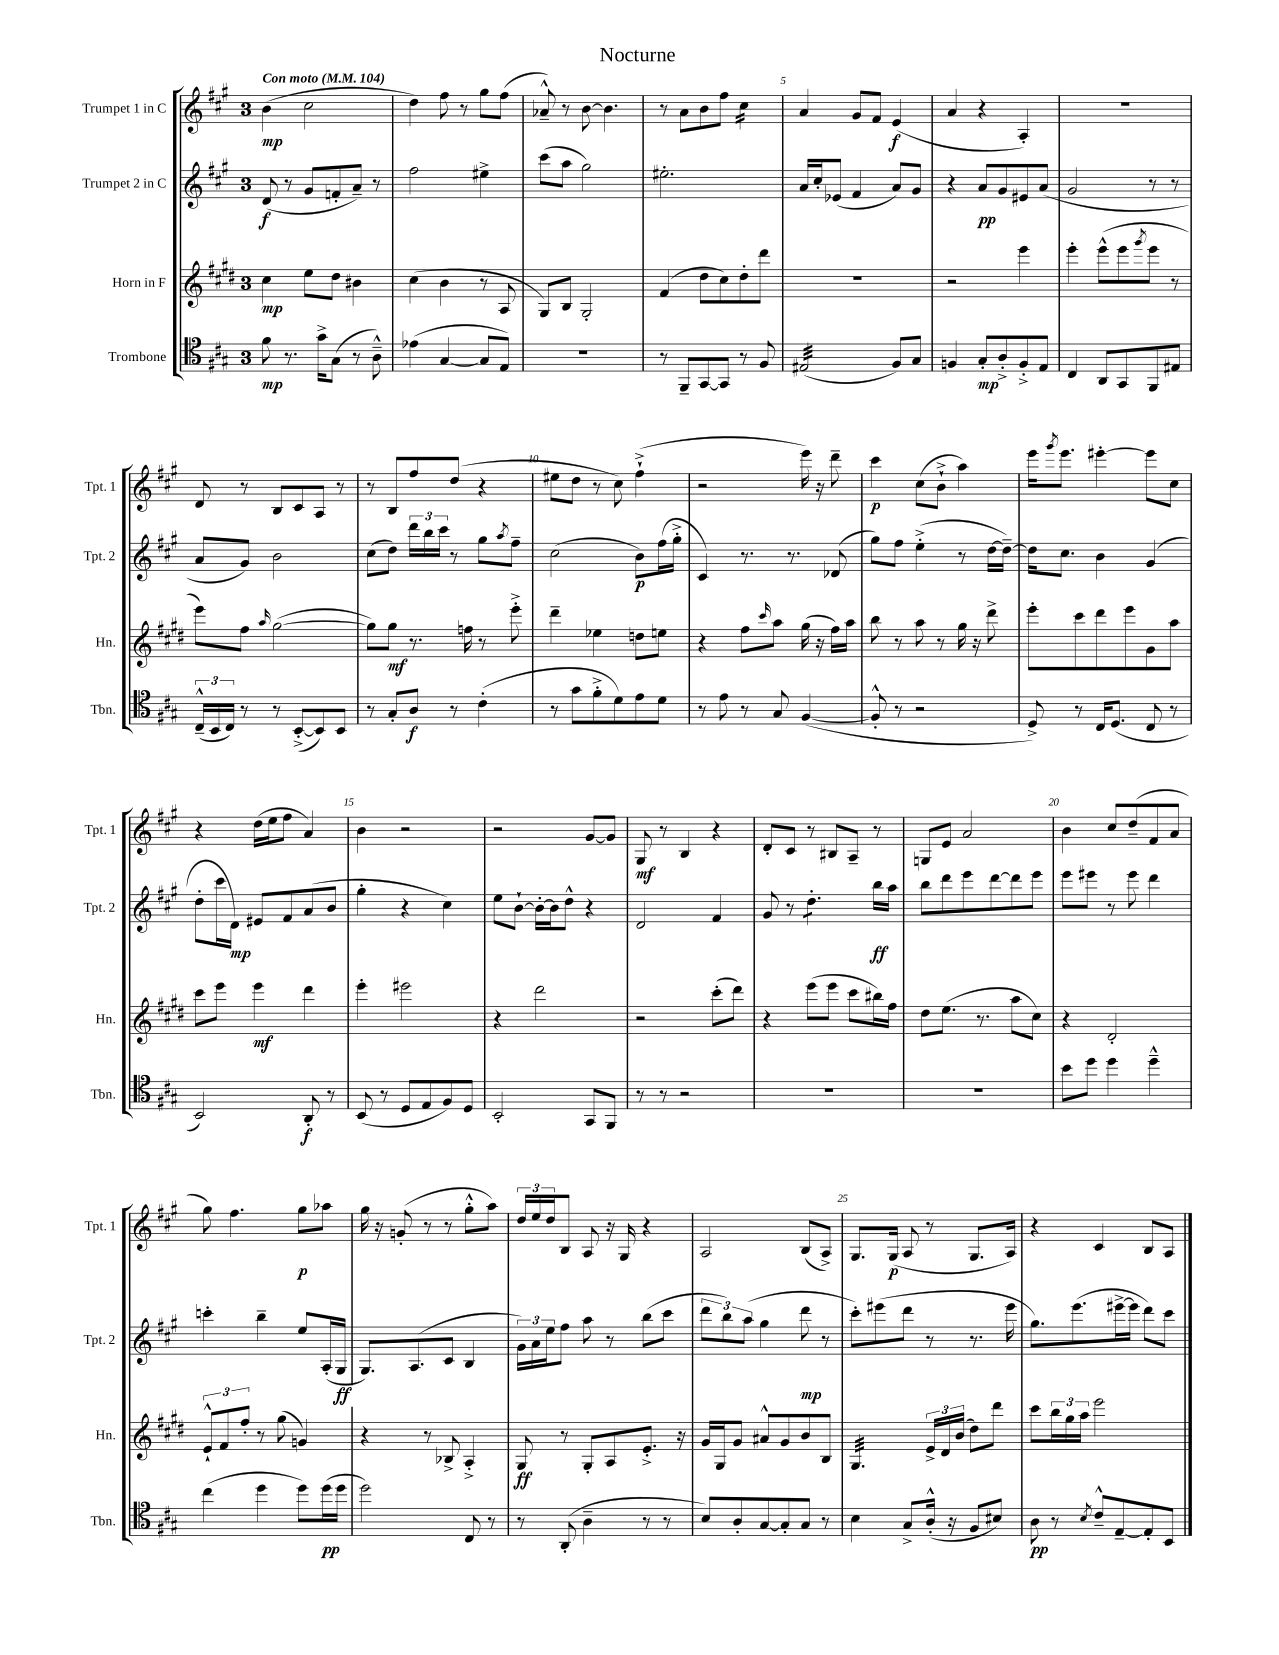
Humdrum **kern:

**kern	**kern	**kern	**kern
*staff4	*staff3	*staff2	*staff1
*clefC4	*clefG2	*clefG2	*clefG2
*k[f#c#g#]	*k[f#c#g#d#]	*k[f#c#g#]	*k[f#c#g#]
*M3/4	*M3/4	*M3/4	*M3/4
*MM104	*MM104	*MM104	*MM104
8f#\	4cc#\	(8d/	(4b\
8.r	.	8r	.
.	8ee\L	8g#/L	2cc#\
16g#^\LK	.	.	.
(8G#\J	8dd#\J	8f'/	.
8r	4b#\	8a~/J)	.
8A~^^\)	.	8r	.
=	=	=	=
(4e-\	(4cc#\	2ff#\	4dd\)
[4G#/	4b\	.	8ff#\
.	.	.	8r
8G#/]L	8r	4ee#^\	8gg#\L
8E/J)	8A/	.	(8ff#\J
=	=	=	=
2.r	8G#/L)	(8ccc#\L	8a-~^^/)
.	8B/J	8aa\J	8r
.	2G#'/	2gg#\)	[8b\
.	.	.	4.b\]
=	=	=	=
8r	(4f#/	2.ee#'\	8r
8FF#~/L	.	.	8a\L
[8GG#/	8dd#\L	.	8b\
8GG#/]J	8cc#\)	.	8ff#\J
8r	8dd#'\	.	4cc#\
8F#/	8ddd#\J	.	.
=	=	=	=
(2E#/	2.r	16a/LL	4a/
.	.	16cc#'/J	.
.	.	(8e-/J	.
.	.	4f#/	8g#/L
.	.	.	8f#/J
8F#/L)	.	8a/L)	(4e/
8G#/J	.	8g#/J	.
=	=	=	=
4F/	2r	4r	4a/
8G#'/L	.	8a/L	4r
8A'^/	.	8g#/	.
8F'^/	4eee\	8e#/	4A'/)
8E/J	.	(8a/J	.
=	=	=	=
4C#/	4eee'\	2g#/	2.r
8AA/L	(8eee^^\L	.	.
8GG#/	8eee\	.	.
.	8qggg#/	.	.
8FF#/	8eee\J	8r	.
8E#/J	8r	8r	.
=	=	=	=
(24C#~^^/LL	8eee\L)	8a/L	8d/
24BB/	.	.	.
24C#/JJ)	.	.	.
8r	8ff#\J	8g#/J)	8r
.	16qqaa/	.	.
8r	([2gg#\	2b\	8B/L
([8BB'^/L	.	.	8c#/
8BB/])	.	.	8A/J
8BB/J	.	.	8r
=	=	=	=
8r	8gg#\]L)	(8cc#\L	8r
8G#'/L	8gg#\J	8dd\J)	8B/L
8A/J	8.r	24ddd\LL	8ff#/
.	.	24bb\	.
.	.	24ccc#\JJ	.
8r	.	8r	(8dd/J
.	16ff\	.	.
(4c#'\	8r	8gg#\L	4r
.	.	8qaa/	.
.	8eee'^\	8ff#~\J	.
=	=	=	=
8r	4ddd#~\	(2cc#\	8ee#\L
8g#\L	.	.	8dd\J
8f#'^\	4ee-\	.	8r
8d\)	.	.	8cc#\)
8e\	8dd\L	8b\L)	(4ff#`^\
8d\J	8ee\J	(16ff#\L	.
.	.	16gg#'^\JJ	.
=	=	=	=
8r	4r	4c#/)	2r
8e\	.	.	.
8r	8ff#\L	8.r	.
.	16qqccc#/	.	.
8G#/	8aa\J	.	.
.	.	8.r	.
([4F#/	(16gg#\	.	16eee\)
.	16r	.	16r
.	16ff#\LL)	(8d-/	8ddd~\
.	16aa\JJ	.	.
=	=	=	=
8F#'^^/]	8bb\	8gg#\L)	4ccc#\
8r	8r	8ff#\J	.
2r	8aa\	(4ee'^\	(8cc#\L
.	8r	.	8b`^\J
.	16gg#\	8r	4aa\)
.	16r	.	.
.	8ddd#^\	[16dd\LL	.
.	.	16dd~\_JJ)	.
=	=	=	=
8D^/)	8eee'\L	16dd\]LK	16eee\LK
.	.	.	8qggg#/
.	.	8.cc#\J	8.eee\J
8r	8ccc#\	.	.
16C#/LK	8ddd#\	4b\	[4eee#'\
(8.D/J	.	.	.
.	8eee\	.	.
8C#/	8g#\	(4g#/	8eee#\]L
8r	8aa\J	.	8cc#\J
=	=	=	=
2BB/)	8ccc#\L	8dd'\L	4r
.	8eee\J	16ccc#\L	.
.	.	16d\JJ)	.
.	4eee\	8e#/L	(16dd\LL
.	.	.	16ee\J
.	.	8f#/	8ff#\J
8AA'/	4ddd#\	(8a/	4a/)
8r	.	8b/J	.
=	=	=	=
(8BB/	4eee'\	4gg#'\	4b\
8r	.	.	.
8D/L	2eee#\	4r	2r
8E/	.	.	.
8F#/)	.	4cc#\)	.
8D/J	.	.	.
=	=	=	=
2BB'/	4r	8ee\L	2r
.	.	[8b`\J	.
.	2ddd#\	16b'\_LL	.
.	.	16b\]J	.
.	.	8dd^^\J	.
8GG#/L	.	4r	[8g#/L
8FF#/J	.	.	8g#/]J
=	=	=	=
8r	2r	2d/	8G#/
8r	.	.	8r
2r	.	.	4B/
.	(8ccc#'\L	4f#/	4r
.	8ddd#\J)	.	.
=	=	=	=
2.r	4r	8g#/	8d'/L
.	.	8r	8c#/J
.	(8eee\L	4.dd'\	8r
.	8eee\J	.	8B#/L
.	8ccc#\L	.	8A~/J
.	16bb#\L)	16bb\LL	8r
.	16ff#\JJ	16aa\JJ	.
=	=	=	=
2.r	8dd#\L	8bb\L	8G/L
.	(8.ee\J	8ddd\	8e/J
.	.	8eee\	2a/
.	8.r	.	.
.	.	[8ddd\	.
.	8aa\L	8ddd\]	.
.	8cc#\J)	8eee\J	.
=	=	=	=
8b\L	4r	8eee\L	4b\
8dd\J	.	8eee#\J	.
4dd\	2d#'/	8r	8cc#/L
.	.	8eee#\	(8dd~/
4dd~^^\	.	4ddd\	8f#/
.	.	.	8a/J
=	=	=	=
(4cc#\	12e`^^/L	4ccc'\	8gg#\)
.	12f#/	.	.
.	.	.	4.ff#\
.	12ff#'/J	.	.
4dd\	8r	4bb~\	.
.	(8gg#\	.	.
8dd\L)	4g/)	8ee/L	8gg#\L
(16dd\L	.	(16A'/L	8aa-\J
16dd\JJ	.	16G#/JJ	.
=	=	=	=
2dd\)	4r	8.G#/L)	16gg#\
.	.	.	16r
.	.	.	(8g'/
.	.	(8.A/	.
.	8r	.	8r
.	8B-^/	8c#/J	8r
8C#/	4A'^/	4B/	8gg#'^^\L
8r	.	.	8aa\J)
=	=	=	=
8r	8G#/	24g#\LL)	24dd/LL
.	.	24a\	24ee/
.	.	24ee\J	24dd/J
(8AA'/	8r	8ff#\J	8B/J
4A~\	8G#'/L	8aa\	8A/
.	8A/	8r	16r
.	.	.	16G#/
8r	8.e'^/J	(8bb\L	4r
8r	.	8ccc#\J	.
.	16r	.	.
=	=	=	=
8B/L)	16g#/LL	12ddd\L	2A/
.	16G#/J	.	.
.	.	12bb\)	.
8A'/	8g#/J	.	.
.	.	(12aa\J	.
[8G#/	8a#^^/L	4gg#\	.
8G#'/]	8g#/	.	.
8G#/J	8b/	8ddd\	(8B/L
8r	8B/J	8r	8A^/J)
=	=	=	=
4B\	4.G#/	8ccc#'\L)	8.G#/L
.	.	(8eee#\	.
.	.	.	(16G#/Jk
8G#^/L	.	8ddd\J	8A/
(16A'^^/Jk	24e^/LL	8r	8r
.	24d#/	.	.
16r	.	.	.
.	(24b/JJ	.	.
8F#/L	8dd#\L)	8.r	8.G#/L
8B#/J)	8ddd#\J	.	.
.	.	16eee#\	16A/Jk)
=	=	=	=
8A\	8ccc#\L	8.gg#\L)	4r
8r	24bb\L	.	.
.	24gg#\	.	.
.	.	(8.eee\	.
.	24aa\JJ	.	.
8qB/	.	.	.
8c#~^^/L	2eee\	.	4c#/
[8E~/	.	[16eee#^\L	.
.	.	16eee#\]JJ	.
8E'/]	.	8ddd\L)	8B/L
8BB/J	.	8ccc#\J	8A/J
==	==	==	==
*-	*-	*-	*-
